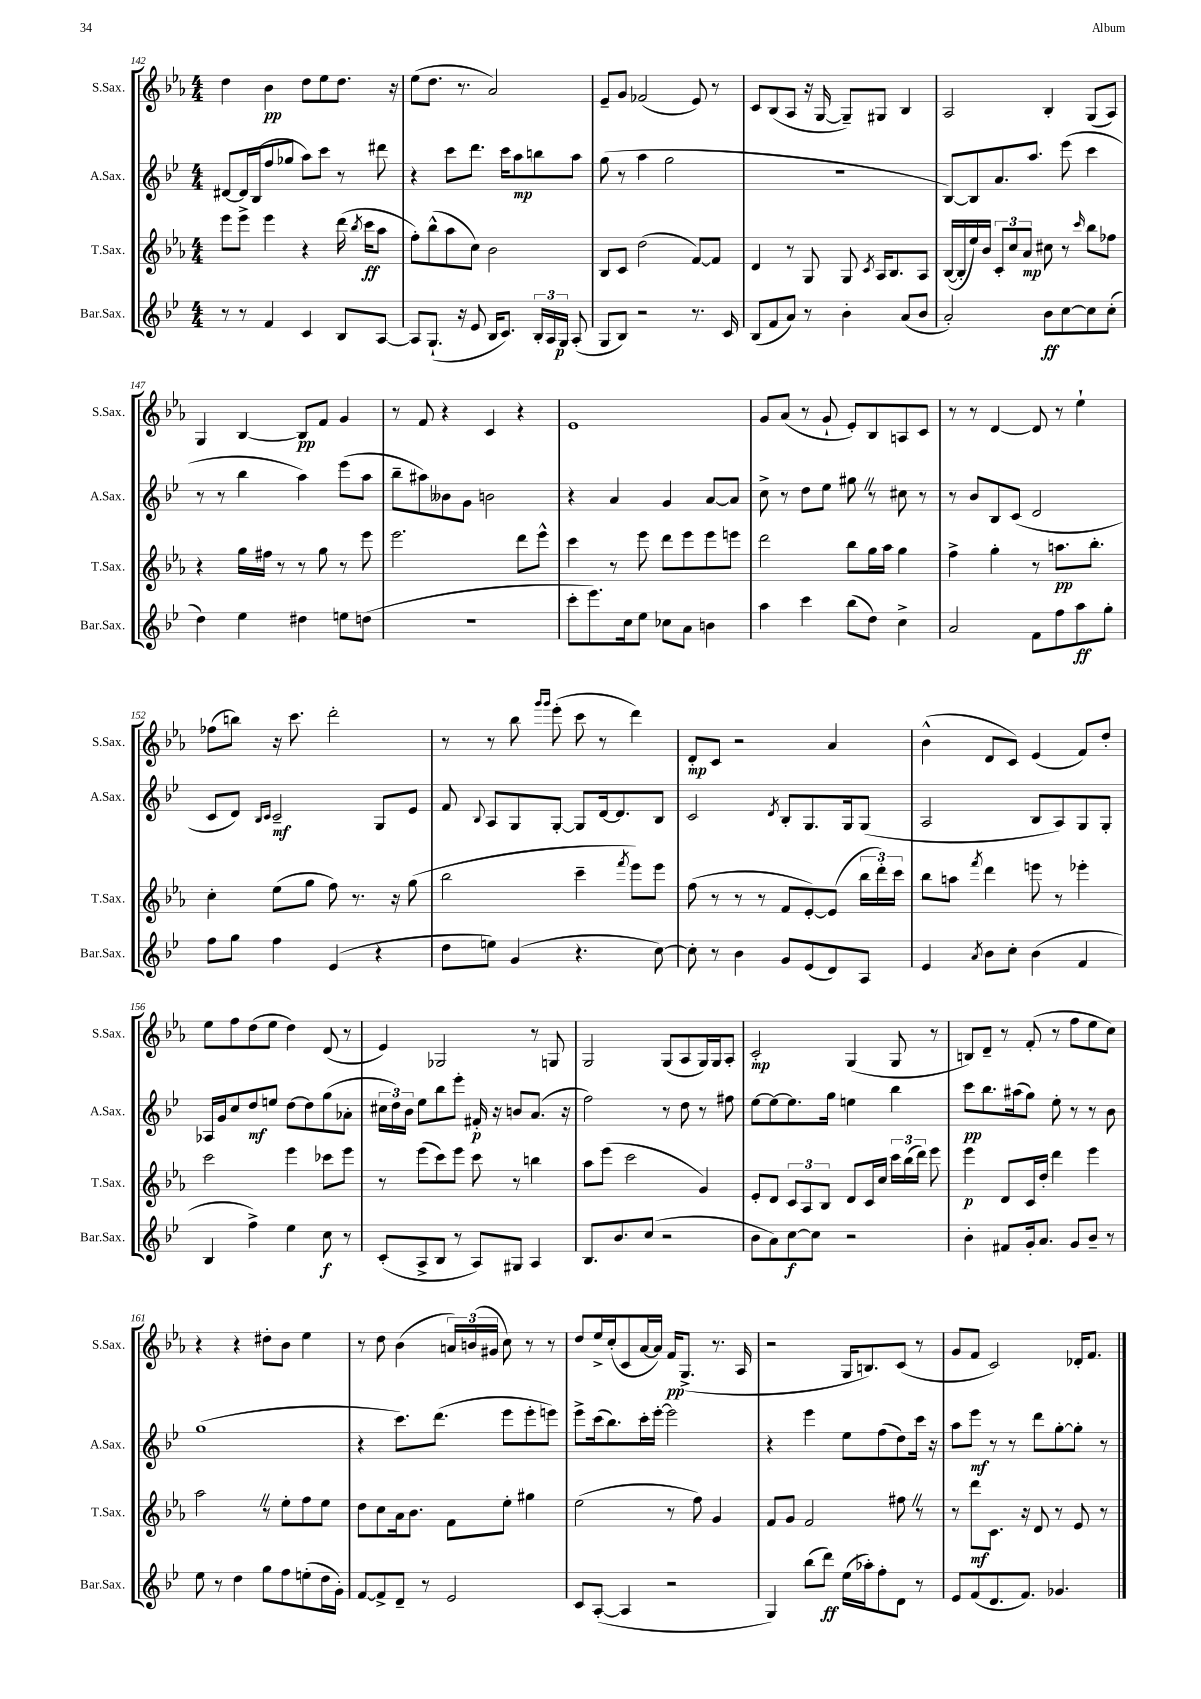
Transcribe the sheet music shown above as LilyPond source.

<<
\new StaffGroup <<
\new Staff = "s0" \with { instrumentName = "S.Sax." shortInstrumentName = "S.Sax." } {
    \clef treble \key ees \major \numericTimeSignature \time 4/4
    \autoBeamOff d''4 bes'4\pp d''8[ ees''8 d''8.] r16 |
    ees''8[( d''8.] r8. aes'2) |
    ees'8[-- g'8] fes'2( ees'8) r8 |
    c'8[ bes8( aes8] r16 g16~ g8[--) gis8] bes4 |
    aes2 bes4-. g8[( aes8]) |
    g4 bes4~ bes8[\pp f'8] g'4 |
    r8 f'8 r4 c'4 r4 |
    ees'1 |
    g'8[ aes'8]( r8 g'8-! ees'8[-.) bes8 a8 c'8] |
    r8 r8 d'4~ d'8 r8 ees''4-! |
    fes''8[( b''8]) r16 c'''8. d'''2-. |
    r8 r8 bes''8 \grace { g'''16[ g'''16] } ees'''8-.( c'''8 r8 d'''4) |
    d'8[-.\mp c'8] r2 aes'4 |
    bes'4-^( d'8[ c'8]) ees'4( f'8[) d''8]-. |
    ees''8[ f''8 d''8( ees''8] d''4) d'8( r8 |
    ees'4) ges2 r8 g8 |
    g2 g8[( aes8 g16) g16 aes8]-. |
    c'2-.\mp g4( g8 r8 |
    b8[) d'8]-- r8 f'8-.( r8 f''8[ ees''8 c''8]) |
    r4 r4 dis''8[-. bes'8] ees''4 |
    r8 d''8 bes'4( \tuplet 3/2 { a'16[) b'16( gis'16] } c''8) r8 r8 |
    d''8[ ees''16-> c''16-.( c'8 aes'16~ aes'16]) f'16[\pp g8.]->( r8. aes16 |
    r2 g16[ b8.) c'8]( r8 |
    g'8[ f'8] c'2) des'16[-. f'8.] \bar "|." |
}
\new Staff = "s1" \with { instrumentName = "A.Sax." shortInstrumentName = "A.Sax." } {
    \clef treble \key bes \major \numericTimeSignature \time 4/4
    \autoBeamOff dis'8[~ dis'16 bes16( f''8 ges''8] a''8[) c'''8] r8 dis'''8 |
    r4 c'''8[ d'''8.] c'''16[ a''8\mp b''8 a''8] |
    g''8( r8 a''4 g''2 |
    R1 |
    bes8[~) bes8 a'8. a''8.] ees'''8( c'''4 |
    r8 r8 bes''4 a''4) ees'''8[( a''8] |
    bes''8[-- ais''8) beses'8 g'8] b'2 |
    r4 a'4 g'4 a'8[~ a'8] |
    c''8-> r8 d''8[ ees''8] gis''8 \once \override BreathingSign.text = \markup { \musicglyph "scripts.caesura.straight" } \breathe r8 cis''8 r8 |
    r8 bes'8[ bes8 c'8]( d'2 |
    c'8[ d'8]) \grace { bes16[ c'16] } c'2--\mf g8[ ees'8] |
    f'8 \appoggiatura { bes8 } a8[ g8 g8]~-. g8[ d'16~ d'8. bes8] |
    c'2 \acciaccatura { d'8 } bes8[-. g8. g16 g8]( |
    a2 bes8[ a8) g8 g8]-. |
    aes16[ g'16 c''8 d''8\mf e''8] d''8[~ d''8 g''8( aes'8]-. |
    \tuplet 3/2 { cis''16[ d''16) bes'16] } ees''8[ bes''8 ees'''8]-. fis'16-.\p r16 b'8[ a'8.]( r16 |
    f''2) r8 d''8 r8 fis''8 |
    ees''8[~ ees''8~ ees''8. g''16] e''4 bes''4 |
    c'''8[\pp bes''8. ais''16( g''8]) ees''8-. r8 r8 bes'8 |
    g''1( |
    r4 c'''8.[) d'''8.]( ees'''8[ ees'''8-. e'''8]) |
    ees'''8[-> c'''16( bes''8.) c'''16-. ees'''16]~-. ees'''2 |
    r4 ees'''4 ees''8[ f''8( d''8) c'''16] r16 |
    a''8[ ees'''8]\mf r8 r8 d'''8[ g''8~-. g''8]-. r8 \bar "|." |
}
\new Staff = "s2" \with { instrumentName = "T.Sax." shortInstrumentName = "T.Sax." } {
    \clef treble \key ees \major \numericTimeSignature \time 4/4
    \autoBeamOff ees'''8[ ees'''8]-> ees'''4 r4 d'''16( \acciaccatura { bes''8 } c'''16[\ff aes''8] |
    f''8[-.) bes''8-^( aes''8 c''8]) bes'2 |
    bes8[ c'8] d''2( f'8[~) f'8] |
    d'4 r8 g8 g8 \acciaccatura { c'8 } aes16[ bes8. aes8] |
    bes16[~( bes16-. ees''16) bes'16] \tuplet 3/2 { c'8[-. c''8 aes'8]\mp } cis''8 r8 \grace { c'''16 } bes''8[ fes''8] |
    r4 g''16[ fis''16] r8 r8 g''8 r8 ees'''8 |
    ees'''2. d'''8[ ees'''8]-^ |
    c'''4 r8 ees'''8 d'''8[ ees'''8 ees'''8 e'''8] |
    d'''2 bes''8[ g''16 aes''16] g''4 |
    f''4-> g''4-. r8 a''8.[\pp bes''8.]-. |
    c''4-. ees''8[( g''8] f''8) r8. r16 g''8( |
    bes''2 c'''4-- \acciaccatura { f'''8 } ees'''8[) ees'''8] |
    f''8( r8 r8 r8 f'8[ ees'8~-.) ees'8]( \tuplet 3/2 { bes''16[ d'''16-.) c'''16] } |
    bes''8[ a''8] \acciaccatura { f'''8 } d'''4 e'''8 r8 ees'''4-. |
    c'''2 ees'''4 ces'''8[ ees'''8] |
    r8 ees'''8[( c'''8) ees'''8] c'''8 r8 b''4 |
    aes''8[ ees'''8]( c'''2 g'4) |
    ees'8[-. d'8] \tuplet 3/2 { c'8[ aes8 bes8] } d'8[ c'16 c''16] \tuplet 3/2 { c'''16[ bes''16( d'''16]) } ees'''8 |
    ees'''4\p d'8[ c'16 d''16]-. d'''4 ees'''4 |
    aes''2 \once \override BreathingSign.text = \markup { \musicglyph "scripts.caesura.straight" } \breathe r8 ees''8[-. f''8 ees''8] |
    d''8[ c''8 aes'16 bes'8.] f'8[ ees''8]-. gis''4 |
    ees''2( r8 f''8) g'4 |
    f'8[ g'8] f'2 fis''8 \once \override BreathingSign.text = \markup { \musicglyph "scripts.caesura.straight" } \breathe r8 |
    r8 d'''8[\mf c'8.] r16 d'8 r8 ees'8 r8 \bar "|." |
}
\new Staff = "s3" \with { instrumentName = "Bar.Sax." shortInstrumentName = "Bar.Sax." } {
    \clef treble \key bes \major \numericTimeSignature \time 4/4
    \autoBeamOff r8 r8 f'4 c'4 bes8[ a8]~ |
    a8[ g8.]-!( r16 ees'8 bes16[ c'8.]) \tuplet 3/2 { bes16[-. a16 g16]\p } a8-.( |
    g8[ bes8]) r2 r8. c'16 |
    bes8[( f'8 a'8]) r8 bes'4-. a'8[( bes'8] |
    a'2-.) bes'8[\ff c''8~ c''8 c''8]-.( |
    d''4) ees''4 dis''4 e''8[ d''8]( |
    R1 |
    c'''8[-. ees'''8.) c''16 ees''8] ces''8[ a'8] b'4 |
    a''4 c'''4 bes''8[( d''8]) c''4-> |
    a'2 f'8[ f''8 a''8\ff g''8]-. |
    f''8[ g''8] f''4 ees'4( r4 |
    d''8[ e''8]) g'4( r4. c''8~) |
    c''8-. r8 bes'4 g'8[ ees'8( d'8) a8] |
    ees'4 \acciaccatura { a'8 } bes'8[ c''8]-. bes'4( f'4 |
    bes4 f''4->) ees''4 c''8\f r8 |
    c'8[-.( a8-> bes8] r8 a8[) gis8] a4 |
    bes8.[ bes'8. c''8]( r2 |
    bes'8[ a'8) c''8~\f c''8] r2 |
    bes'4-. fis'8[ g'16-. a'8.] g'8[ bes'8]-- r8 |
    ees''8 r8 d''4 g''8[ f''8 e''8-.( d''16 g'16]-.) |
    f'8[~ f'8-> d'8]-- r8 ees'2 |
    c'8[ a8]~-.( a4 r2 |
    g4) bes''8[( d'''8]\ff) ees''16[( aes''16-.) f''8-. d'8] r8 |
    ees'8[ f'8( d'8. f'8.]) ges'4. \bar "|." |
}
>>
>>
\layout { \context { \Score currentBarNumber = #142 } }
